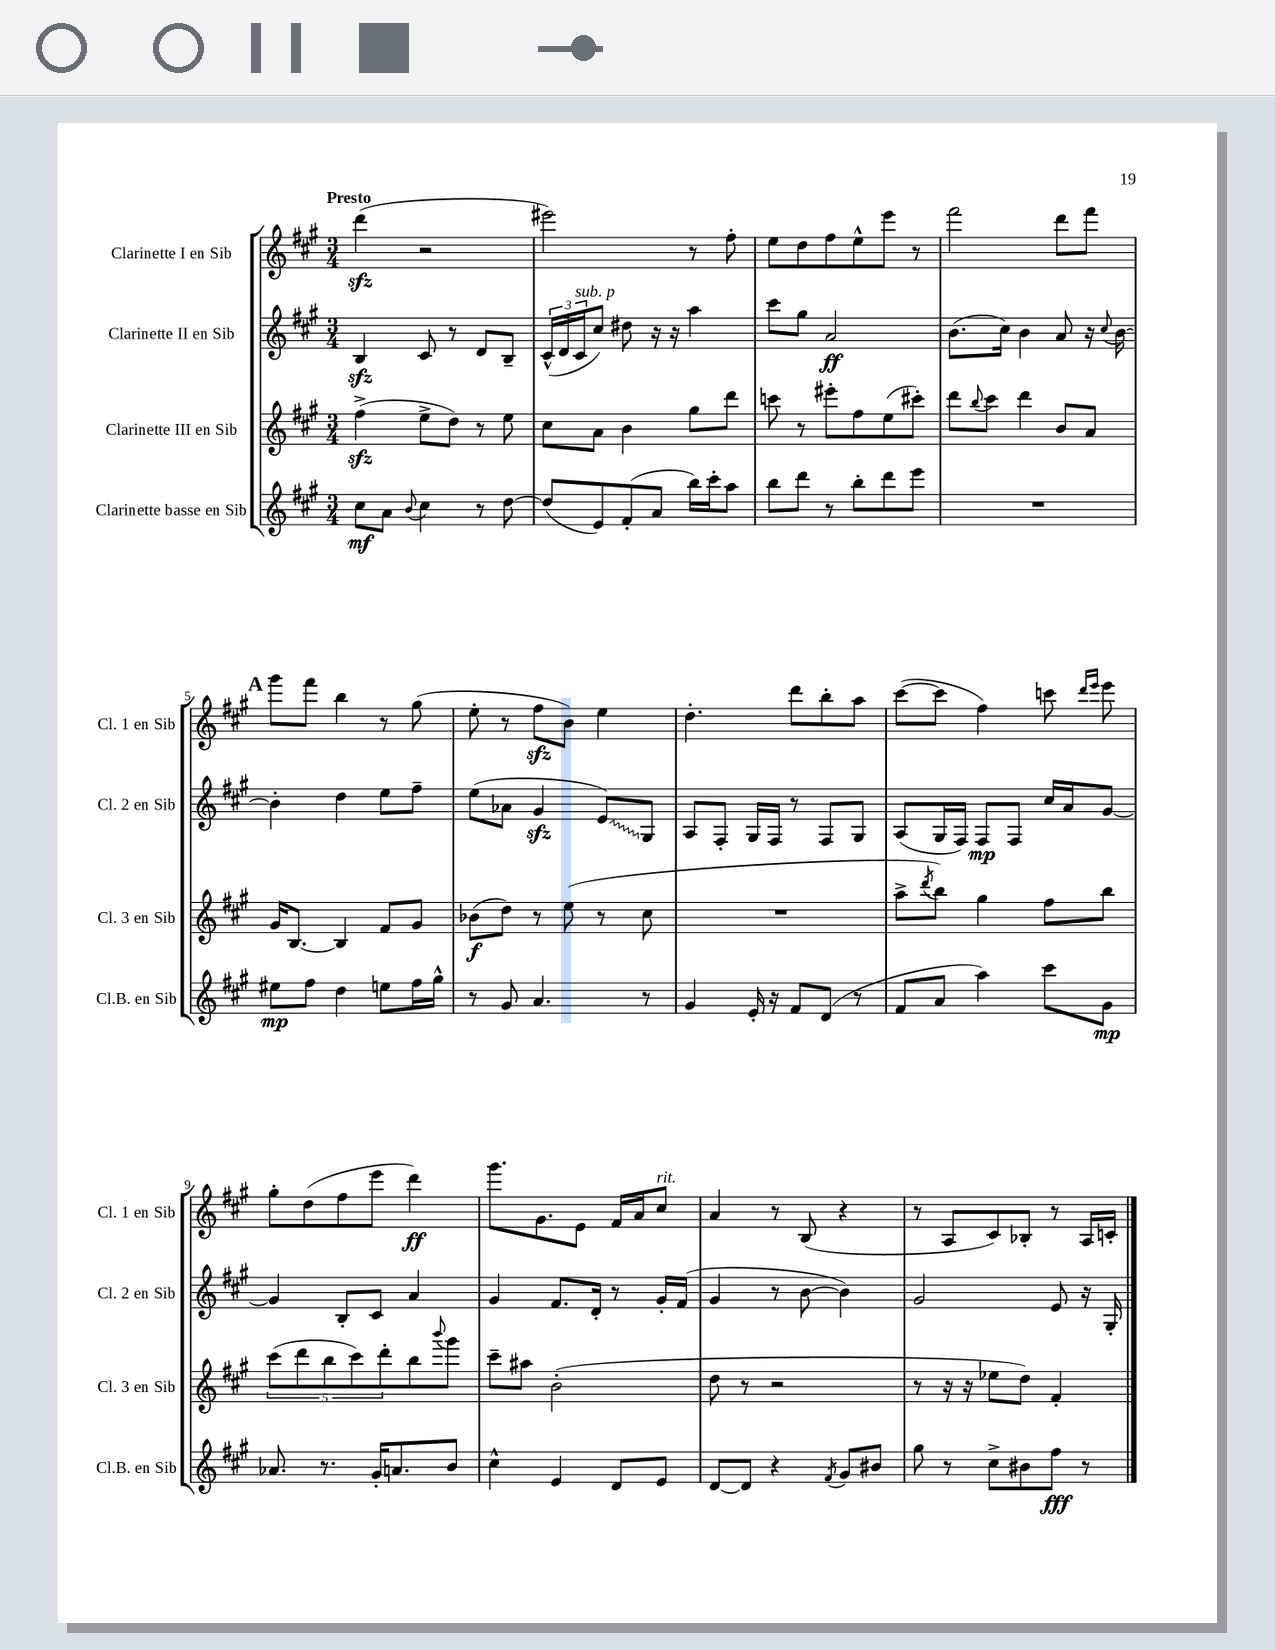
<<
\new StaffGroup <<
\new Staff = "s0" \with { instrumentName = "Clarinette I en Sib" shortInstrumentName = "Cl. 1 en Sib" } {
    \clef treble \key a \major \numericTimeSignature \time 3/4 \tempo "Presto"
    d'''4\sfz( r2 |
    eis'''2) r8 fis''8-. |
    e''8 d''8 fis''8 e''8-^ e'''8 r8 |
    fis'''2 d'''8 fis'''8 |
    \mark \markup { \bold "A" } gis'''8 fis'''8 b''4 r8 gis''8( |
    e''8-. r8 fis''8\sfz b'8) e''4 |
    d''4.-. d'''8 b''8-. a''8 |
    cis'''8~( cis'''8 fis''4) c'''8 \grace { d'''16 e'''16 } e'''8 |
    gis''8-. d''8( fis''8 e'''8 d'''4\ff) |
    gis'''8. gis'8. e'8 fis'16 a'16 cis''8^\markup { \italic "rit." } |
    a'4 r8 b8( r4 |
    r8 a8 cis'8) bes8-. r8 a16 c'16-. \bar "|." |
}
\new Staff = "s1" \with { instrumentName = "Clarinette II en Sib" shortInstrumentName = "Cl. 2 en Sib" } {
    \clef treble \key a \major \numericTimeSignature \time 3/4
    b4\sfz cis'8 r8 d'8 b8-- |
    \tuplet 3/2 { cis'16-^( d'16 cis'16^\markup { \italic "sub. p" } } cis''8) dis''8 r16 r16 a''4 |
    cis'''8 gis''8 a'2\ff |
    b'8.( cis''16) b'4 a'8 r16 \appoggiatura { cis''8 } b'16~ |
    \mark \markup { \bold "A" } b'4-. d''4 e''8 fis''8-- |
    e''8( aes'8 gis'4\sfz \once \override Glissando.style = #'zigzag e'8\glissando) gis8 |
    a8 fis8-. gis16 fis16 r8 fis8 gis8 |
    a8( gis16 fis16) fis8\mp fis8 cis''16 a'16 gis'8~ |
    gis'4 b8-. cis'8 a'4 |
    gis'4 fis'8. d'16-. r8 gis'16-. fis'16( |
    gis'4 r8 b'8~ b'4) |
    gis'2 e'8 r16 gis16-. \bar "|." |
}
\new Staff = "s2" \with { instrumentName = "Clarinette III en Sib" shortInstrumentName = "Cl. 3 en Sib" } {
    \clef treble \key a \major \numericTimeSignature \time 3/4
    fis''4->\sfz( e''8-> d''8) r8 e''8 |
    cis''8 a'8 b'4 gis''8 d'''8 |
    c'''8 r8 eis'''8-. fis''8 e''8( cis'''8-.) |
    d'''8 \appoggiatura { b''8 } cis'''8 d'''4 b'8 a'8 |
    \mark \markup { \bold "A" } gis'16 b8.~ b4 fis'8 gis'8 |
    bes'8\f( d''8) r8 e''8( r8 cis''8 |
    R2. |
    a''8-> \acciaccatura { d'''8 } b''8) gis''4 fis''8 b''8 |
    \tuplet 5/4 { cis'''8( d'''8 b''8 cis'''8) d'''8-. } b''8 \appoggiatura { b'''8 } gis'''8 |
    cis'''8-- ais''8 b'2-.( |
    d''8 r8 r2 |
    r8 r16 r16 ees''8 d''8) fis'4-. \bar "|." |
}
\new Staff = "s3" \with { instrumentName = "Clarinette basse en Sib" shortInstrumentName = "Cl.B. en Sib" } {
    \clef treble \key a \major \numericTimeSignature \time 3/4
    cis''8\mf a'8 \appoggiatura { b'8 } cis''4 r8 d''8~ |
    d''8( e'8) fis'8-.( a'8 b''16) cis'''16-. a''8 |
    b''8 d'''8 r8 b''8-. d'''8 e'''8 |
    R2. |
    \mark \markup { \bold "A" } eis''8\mp fis''8 d''4 e''8 fis''16 gis''16-^ |
    r8 gis'8 a'4. r8 |
    gis'4 e'16-. r16 fis'8 d'8( r8 |
    fis'8 a'8 a''4) cis'''8 gis'8\mp |
    aes'8. r8. gis'16-. a'8. b'8 |
    cis''4-^ e'4 d'8 e'8 |
    d'8~ d'8 r4 \acciaccatura { fis'8 } gis'8 bis'8 |
    gis''8 r8 cis''8-> bis'8 fis''8\fff r8 \bar "|." |
}
>>
>>
